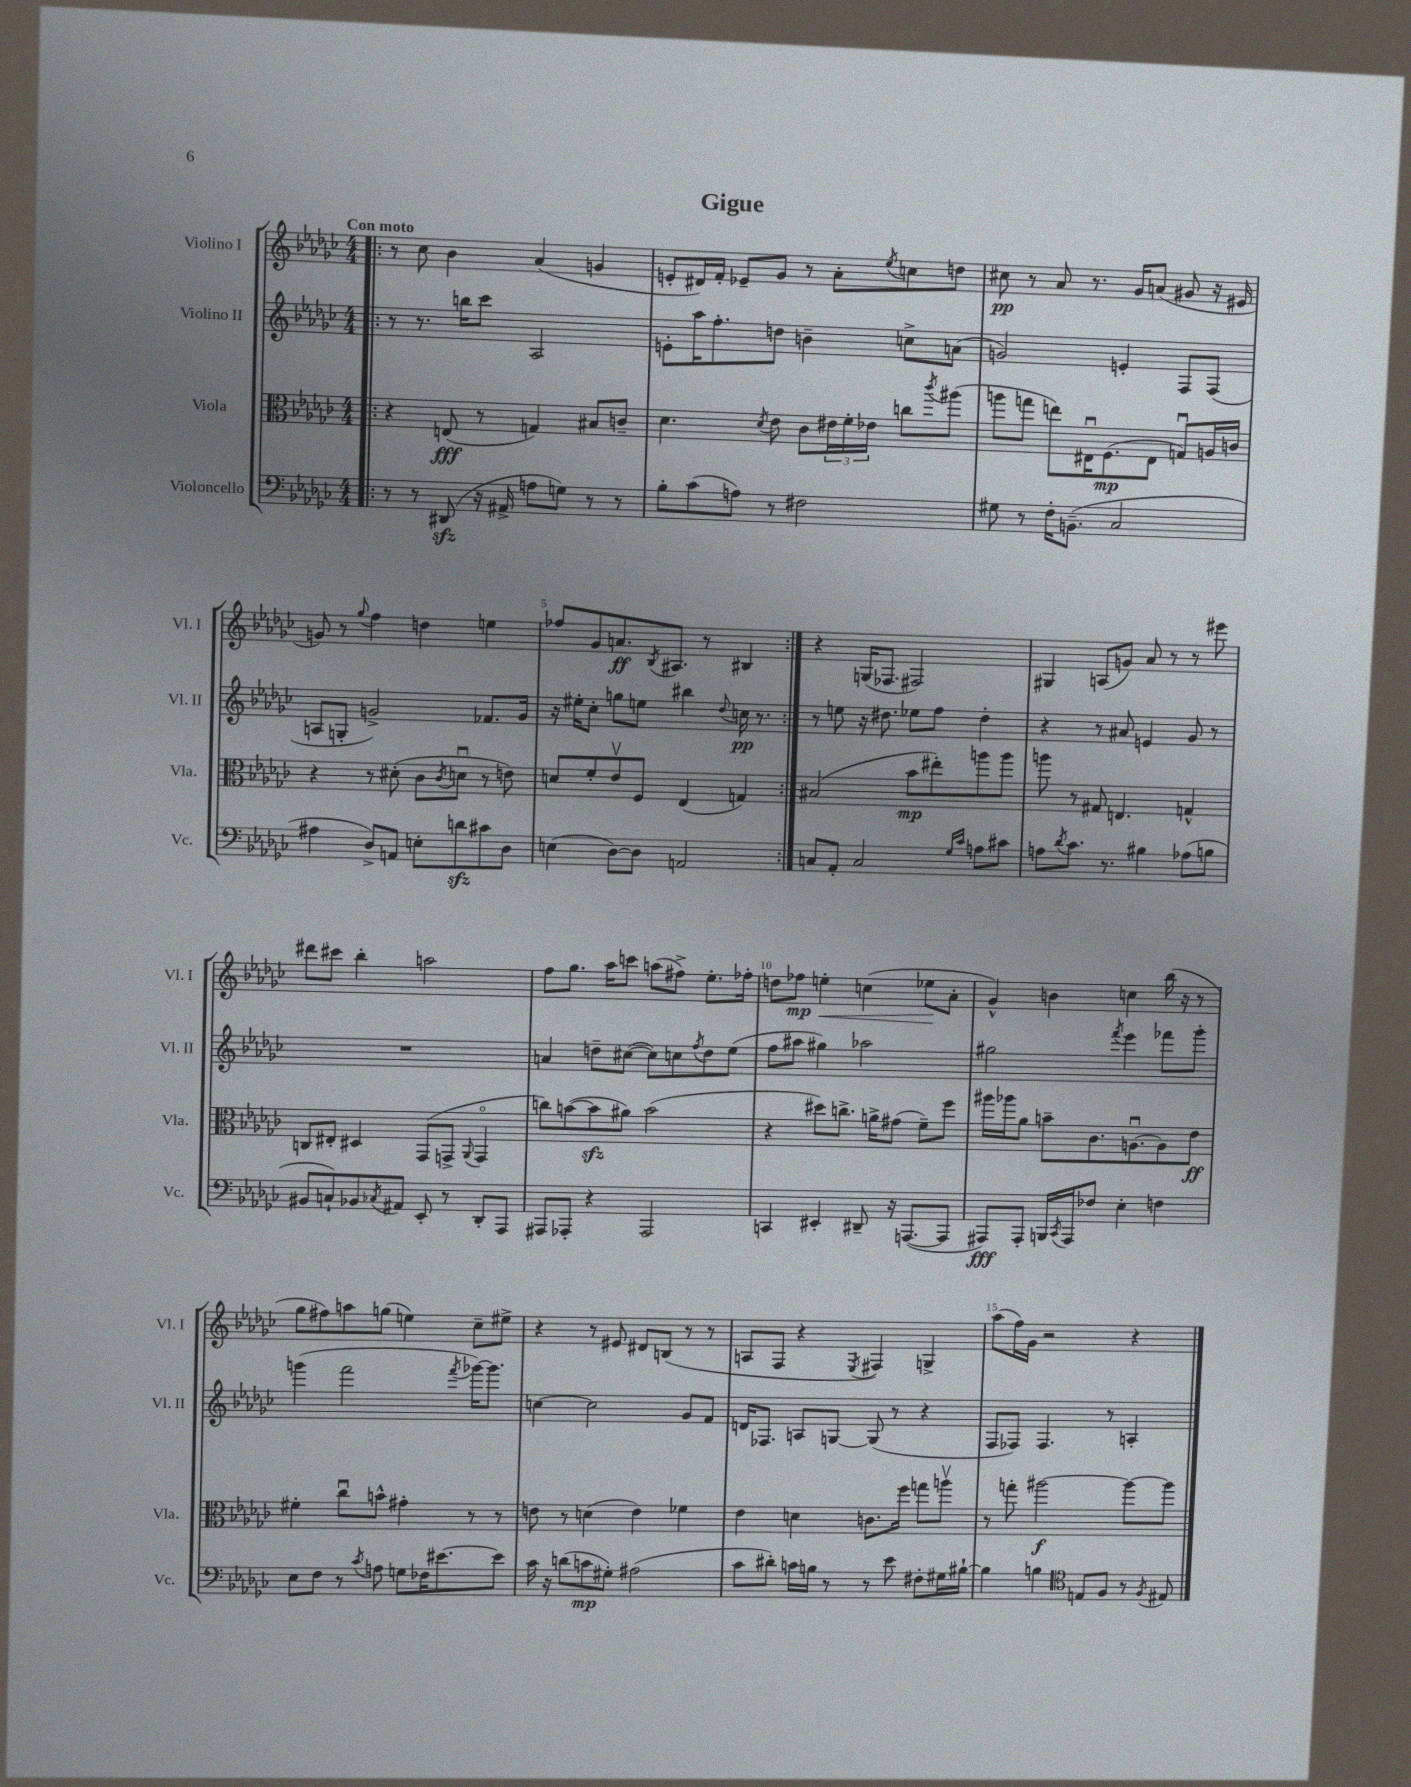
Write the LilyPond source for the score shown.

\header { title = "Gigue" }
<<
\new StaffGroup <<
\new Staff = "s0" \with { instrumentName = "Violino I" shortInstrumentName = "Vl. I" } {
    \clef treble \key ges \major \numericTimeSignature \time 4/4 \tempo "Con moto"
    \repeat volta 2 { \bar ".|:" r8 ces''8 bes'4 aes'4( g'4 |
    e'8-. dis'16) f'16-. ees'8-- ges'8 r8 aes'8-. \acciaccatura { ees''8 } c''8 d''8 |
    cis''8\pp r8 aes'8 r8. ges'16 a'8( gis'8 r16 eis'16 |
    g'8) r8 \appoggiatura { ges''8 } f''4 d''4 e''4 |
    fes''8 ges'8 a'8.\ff \acciaccatura { bes8 } ais8. r8 bis4 | }
    r4 g16( fes8. fis2) |
    gis4 a8( g'8) aes'8 r8 r8 eis'''8 |
    dis'''8 cis'''8 bes''4-. a''2 |
    f''8 ges''8. aes''16 c'''8 a''8( fis''8->) ees''8.-. fes''16-. |
    d''8 fes''8\mp e''4-.\< c''4( ees''8\! aes'8-. |
    ges'4-^) b'4 c''4 bes''16( r16 r8 |
    ges''8 fis''8) a''8 g''8( e''4) ces''8-- eis''8-> |
    r4 r8 eis'8 dis'8 b8( r8 r8 |
    a8 f8 r4 \acciaccatura { ees8 } fis4) g4-> |
    aes''8( f''16) ges'16 r2 r4 \bar "|." |
}
\new Staff = "s1" \with { instrumentName = "Violino II" shortInstrumentName = "Vl. II" } {
    \clef treble \key ges \major \numericTimeSignature \time 4/4
    \repeat volta 2 { \bar ".|:" r8 r8. b''16 ces'''8 aes2 |
    e'8-. aes''16 f''8.-. d''8 b'4-- c''8-> a'8( |
    g'2) e'4-. f8 f8( |
    a8 g8-. g'2->) fes'8. g'16 |
    r16 eis''16-. ces''8-. g''8 e''8 bis''4 \appoggiatura { des''8 } c''16\pp r8. | }
    r8 e''8 r16 dis''8. ees''8 f''8 dis''4-. |
    r4 r8 ais'8 e'4 ges'8 r8 |
    R1 |
    a'4 d''8-- cis''8~( cis''8) c''8 \acciaccatura { f''8 } d''8 ees''8( |
    f''8 ais''8 gis''4) aes''2 |
    gis''2 \acciaccatura { f'''8 } ees'''4 fes'''8 ges'''8-. |
    g'''4( f'''2 \acciaccatura { f'''8 } ges'''16~) ges'''8. |
    c''4~ c''2 ges'8 f'8 |
    d'16 fes8. a8 g8~ g8( r8 r4 |
    f8 fes8) fes4. r8 a4-. \bar "|." |
}
\new Staff = "s2" \with { instrumentName = "Viola" shortInstrumentName = "Vla." } {
    \clef alto \key ges \major \numericTimeSignature \time 4/4
    \repeat volta 2 { \bar ".|:" r4 e8\fff( r8 g4) bis8 c'8-- |
    des'4. \acciaccatura { des'8 } ees'8 ces'8 \tuplet 3/2 { eis'16 f'16-. ees'16 } c''8 \acciaccatura { ces'''8 } ais''8( |
    a''8 g''8 e''8) eis16\downbow f8.\mp( eis8 g8\downbow) a16 c'16 |
    r4 r8 dis'8-.( ces'8 \acciaccatura { ces'8 } d'8\downbow r8 e'8) |
    d'8 f'8-. ees'8\upbow f8 ees4( g4) | }
    bis2( bes'8\mp eis''8-.) a''8 a''8 |
    a''8 r8 gis8 e4. g4-^ |
    c8 eis8-. dis4 ges,8( g,8-> \appoggiatura { aes,8 } g,4\flageolet |
    c''8) b'8~( b'8\sfz ais'8) b'2( |
    r4 dis''8) c''8.-> a'16-> gis'8( f'8--) f''8 |
    ais''16 aes''16 aes'8 b'8-- ces'8. a8.~\downbow a8 ees'8\ff |
    fis'4-. ces''8\downbow b'8-^ gis'4-. r8 r8 |
    e'8 r8 d'4( e'4) fes'4 |
    ees'4 d'4 c'8. f''16 g''8 a''8\upbow |
    r8 g''8-. ais''2~\f ais''8~ ais''8 \bar "|." |
}
\new Staff = "s3" \with { instrumentName = "Violoncello" shortInstrumentName = "Vc." } {
    \clef bass \key ges \major \numericTimeSignature \time 4/4
    \repeat volta 2 { \bar ".|:" r8 r8 dis,8\sfz( r16 ais,16-> a8 g8) r8 r8 |
    bes8-. ces'8( a8) r8 fis2 |
    gis8 r8 f16-. b,8.--( ces2 |
    ais4 des8->) a,8 e8-. d'8\sfz cis'8 des8 |
    e4( des8~) des8 a,2 | }
    c8 aes,8-. c2 \grace { ges16 ces'16 } a8 cis'8 |
    a8 \acciaccatura { des'8 } ces'8. r8. bis4 aes8( b8 |
    bis,8 c8-!) bes,8 \acciaccatura { ces8 } ais,8 ees,8-. r8 des,8-. aes,,8 |
    ais,,8 aes,,8-. r4 aes,,2 |
    c,4 eis,4-. dis,8-- r16 a,,8.~( a,,8 |
    ais,,8\fff) ais,,8-. b,,16 \acciaccatura { ces,8 } ais,,16 fes8 ees4-. f4 |
    ees8 f8 r8 \acciaccatura { ces'8 } a8 g8 fes16 eis'8.~ eis'8 |
    ces'16 r16 d'8( c'8\mp gis8-.) ais2( |
    ces'8 dis'8-.) c'16 b16 r8 r8 ees'8 fis8-. gis16 bis16~-! |
    bis4 b4 \clef tenor e8 f8 r8 \acciaccatura { f8 } eis8 \bar "|." |
}
>>
>>
\layout { \context { \Score \override BarNumber.break-visibility = ##(#f #t #t) barNumberVisibility = #(every-nth-bar-number-visible 5) } }
